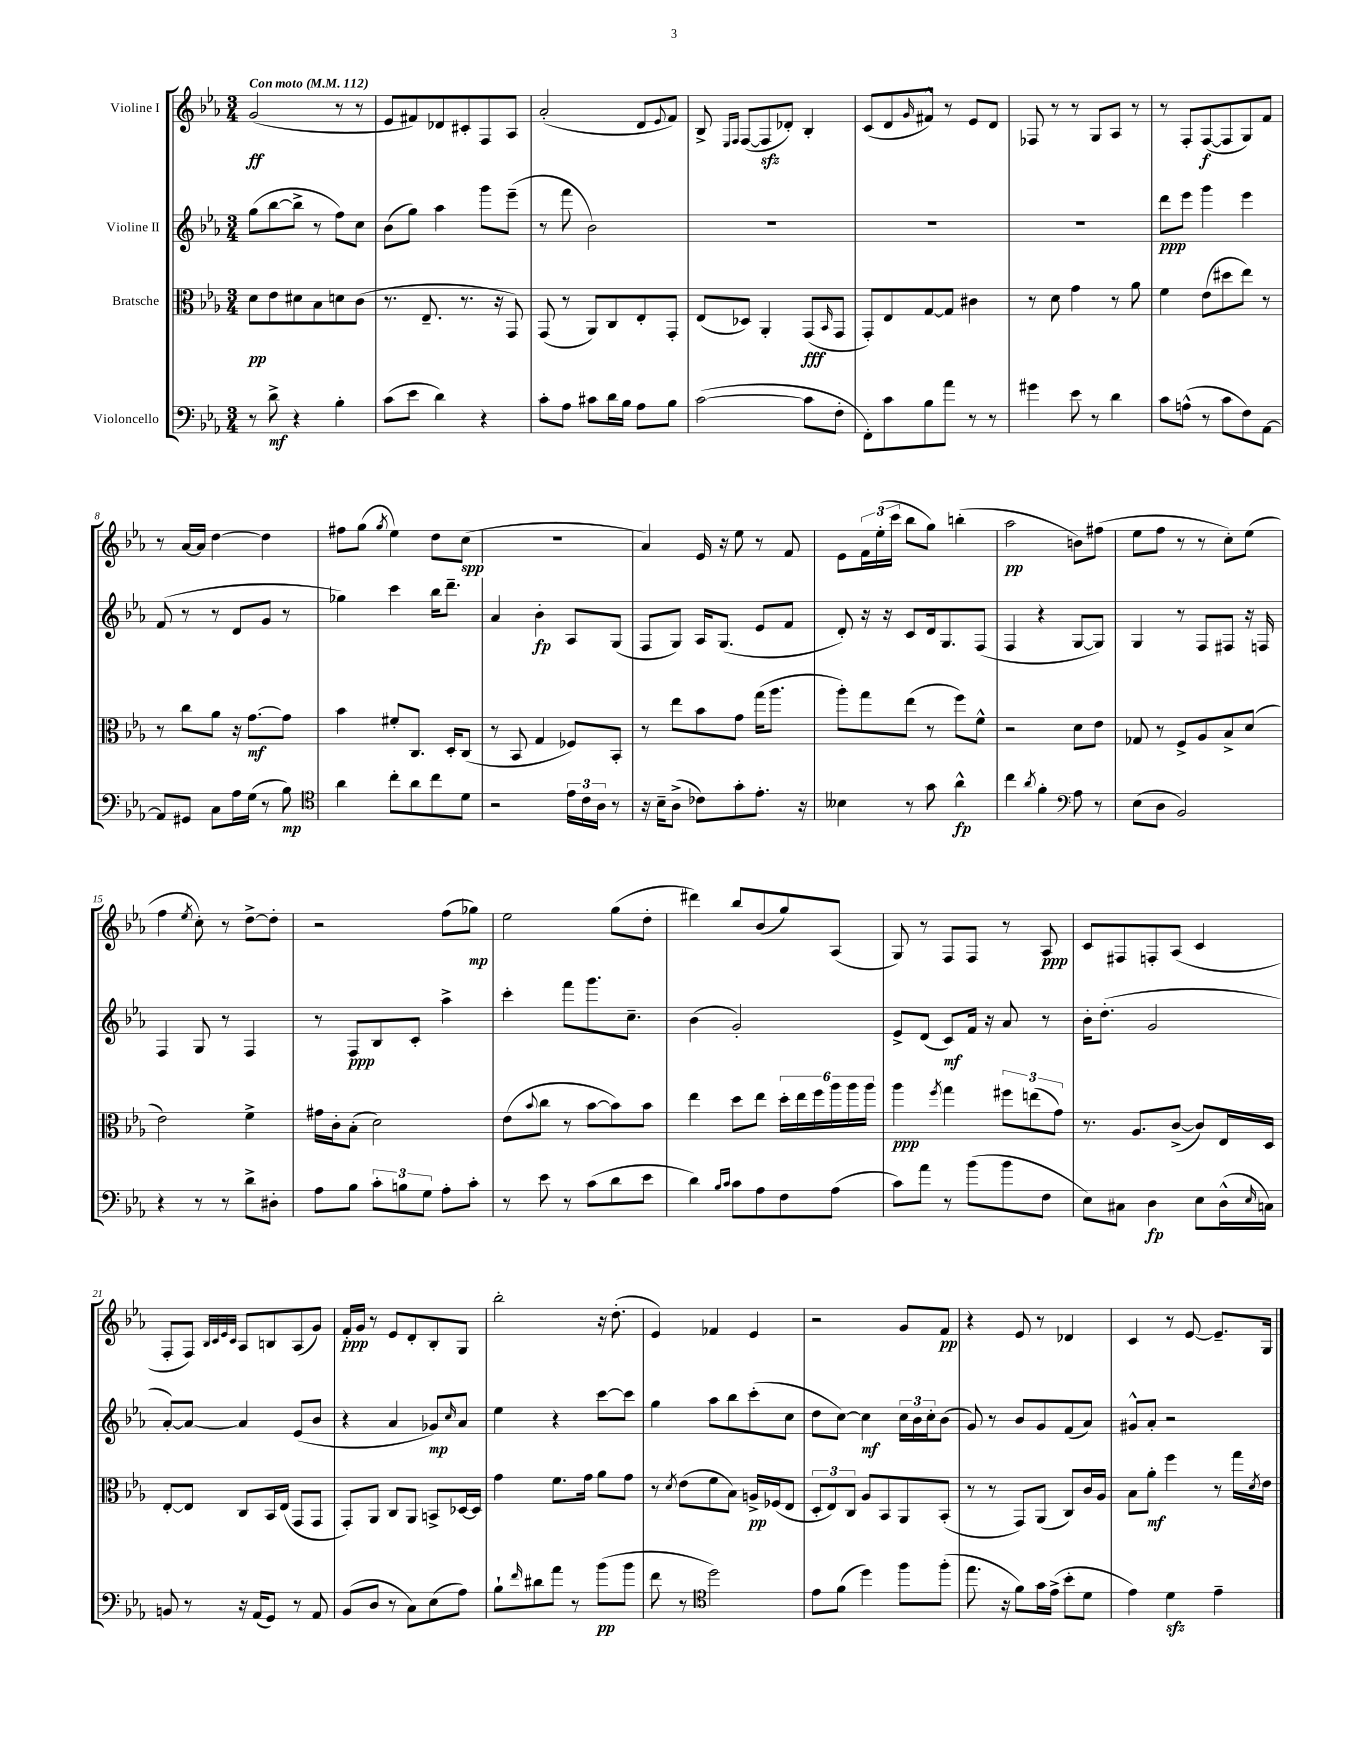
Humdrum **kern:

**kern	**dynam	**kern	**dynam	**kern	**dynam	**kern	**dynam
*part4	*part4	*part3	*part3	*part2	*part2	*part1	*part1
*staff4	*staff4	*staff3	*staff3	*staff2	*staff2	*staff1	*staff1
*I"Violoncello	*	*I"Bratsche	*	*I"Violine II	*	*I"Violine I	*
*clefF4	*	*clefC3	*	*clefG2	*	*clefG2	*
*k[b-e-a-]	*	*k[b-e-a-]	*	*k[b-e-a-]	*	*k[b-e-a-]	*
*M3/4	*	*M3/4	*	*M3/4	*	*M3/4	*
*MM112	*	*MM112	*	*MM112	*	*MM112	*
=1	=1	=1	=1	=1	=1	=1	=1
!	!	!	!	!	!	!LO:TX:a:B:t=Con moto	!
8r	.	8d\L	pp	(8gg\L	.	(2g/	ff
8d^\	mf	8e-\	.	[8bb-\	.	.	.
4r	.	8d#X\	.	8bb-^\J]	.	.	.
.	.	8B-\	.	8r	.	.	.
4B-'\	.	8dn\	.	8ff\L)	.	8r	.
.	.	(8c\J	.	8cc\J	.	8r	.
=2	=2	=2	=2	=2	=2	=2	=2
(8c\L	.	8.r	.	(8b-\L	.	8e-/L	.
8e-\J	.	.	.	8gg\J)	.	8f#X/)	.
.	.	8.E-~/	.	.	.	.	.
4d\)	.	.	.	4aa-\	.	8d-X/	.
.	.	8.r	.	.	.	8c#X'/	.
4r	.	.	.	8ggg\L	.	8F/	.
.	.	16r	.	.	.	.	.
.	.	8GG/)	.	(8eee-~\J	.	8A-/J	.
=3	=3	=3	=3	=3	=3	=3	=3
8c'\L	.	(8GG/	.	8r	.	(2a-'/	.
8A-\J	.	8r	.	8fff\	.	.	.
8c#X\L	.	8AA-/L)	.	2b-\)	.	.	.
16d\L	.	8C/	.	.	.	.	.
16B-\JJ	.	.	.	.	.	.	.
8A-\L	.	8E-'/	.	.	.	8d/L	.
.	.	.	.	.	.	8qqe-/	.
8B-\J	.	8GG'/J	.	.	.	8f/J)	.
=4	=4	=4	=4	=4	=4	=4	=4
([2c\	.	(8E-/L	.	2.r	.	8B-^/	.
.	.	.	.	.	.	16qqE-/LL	.
.	.	.	.	.	.	16qqF/JJ	.
.	.	8D-X/J)	.	.	.	([8F/L	.
.	.	4AA-'/	.	.	.	8Fzz/]	.
.	.	.	.	.	.	8d-X'/J)	.
8c\L]	.	(8GG/L	fff	.	.	4B-'/	.
.	.	16qqBB-/	.	.	.	.	.
8F'\J	.	8GG/J	.	.	.	.	.
=5	=5	=5	=5	=5	=5	=5	=5
8FF'\L)	.	8GG'/L)	.	2.r	.	(8c/L	.
8c\	.	8E-/	.	.	.	8d/	.
.	.	.	.	.	.	16qqg/	.
8B-\	.	[8G/	.	.	.	8f#X^^/J)	.
8a-\J	.	8G/J]	.	.	.	8r	.
8r	.	4c#X\	.	.	.	8e-/L	.
8r	.	.	.	.	.	8d/J	.
=6	=6	=6	=6	=6	=6	=6	=6
4g#X\	.	8r	.	2.r	.	8F-X/	.
.	.	8d\	.	.	.	8r	.
8e-\	.	4g\	.	.	.	8r	.
8r	.	.	.	.	.	8G/L	.
4d\	.	8r	.	.	.	8A-/J	.
.	.	8a-\	.	.	.	8r	.
=7	=7	=7	=7	=7	=7	=7	=7
8c\L	.	4f\	.	8ddd\L	ppp	8r	.
(8An^^\J	.	.	.	8eee-\J	.	8F'/L	.
8r	.	(8e-\L	.	4ggg\	.	([8F/	f
8c\L	.	8dd#X\	.	.	.	8F/]	.
8F\)	.	8ee-\J)	.	4eee-\	.	8G/)	.
[8AA-\J	.	8r	.	.	.	8f/J	.
!!LO:LB:g=z
=8	=8	=8	=8	=8	=8	=8	=8
8AA-/L]	.	8r	.	(8f/	.	8r	.
8GG#X/J	.	8cc\L	.	8r	.	[16a-/LL	.
.	.	.	.	.	.	16a-/JJ]	.
8C\L	.	8a-\J	.	8r	.	[4dd\	.
16A-\L	.	16r	.	8d/L	.	.	.
(16G\JJ	.	[8.g\L	mf	.	.	.	.
8r	.	.	.	8g/J	.	4dd\]	.
8B-\)	mp	8g\J]	.	8r	.	.	.
=9	=9	=9	=9	=9	=9	=9	=9
*clefC4	*	*	*	*	*	*	*
4a-\	.	4b-\	.	4gg-X\)	.	8ff#X\L	.
.	.	.	.	.	.	(8gg\J	.
.	.	.	.	.	.	8qgg/	.
8cc'\L	.	8f#X'/L	.	4ccc\	.	4ee-\)	.
8a-\	.	8.C/J	.	.	.	.	.
8cc\	.	.	.	16bb-\KL	.	8dd\L	.
.	.	16D'/KL	.	8.ddd~\J	.	.	.
8d\J	.	(8C/J	.	.	.	(8cc\J	spp
=10	=10	=10	=10	=10	=10	=10	=10
2r	.	8r	.	4a-/	.	2.r	.
.	.	8BB-/	.	.	.	.	.
.	.	4G/	.	4b-'\	fp	.	.
24e-\LL	.	8F-X/L)	.	8A-/L	.	.	.
24c\	.	.	.	.	.	.	.
24A-\JJ	.	.	.	.	.	.	.
8r	.	8BB-'/J	.	(8G/J	.	.	.
=11	=11	=11	=11	=11	=11	=11	=11
16r	.	8r	.	8F/L	.	4a-/)	.
16B-~\KL	.	.	.	.	.	.	.
(8A-^\J	.	8ee-\L	.	8G/J)	.	.	.
8c-X\L)	.	8b-\	.	16A-/KL	.	16e-/	.
.	.	.	.	(8.G/J	.	16r	.
8g'\	.	8g\J	.	.	.	8ee-\	.
8.e-'\J	.	(16gg\KL	.	8e-/L	.	8r	.
.	.	8.aa-\J	.	.	.	.	.
.	.	.	.	8f/J	.	8f/	.
16r	.	.	.	.	.	.	.
=12	=12	=12	=12	=12	=12	=12	=12
4B--X\	.	8aa-'\L)	.	8d'/)	.	8e-\L	.
.	.	8gg\	.	16r	.	24f\L	.
.	.	.	.	.	.	(24ee-'\	.
.	.	.	.	16r	.	.	.
.	.	.	.	.	.	24ccc\JJ	.
8r	.	(8ee-\J	.	8c/L	.	8bb-\L	.
8g\	.	8r	.	16d/k	.	8gg\J)	.
.	.	.	.	8.G/	.	.	.
4a-^^\	fp	8ff\L)	.	.	.	(4bbn'\	.
.	.	8f^^\J	.	(8F/J	.	.	.
=13	=13	=13	=13	=13	=13	=13	=13
4cc\	.	2r	.	4F/	.	2aa-\	pp
8qa-/	.	.	.	.	.	.	.
4f'\	.	.	.	4r	.	.	.
*clefF4	*	*	*	*	*	*	*
8A-\	.	8d\L	.	[8G/L	.	8bn\L)	.
8r	.	8e-\J	.	8G/J])	.	(8ff#X\J	.
=14	=14	=14	=14	=14	=14	=14	=14
(8E-\L	.	8G-X/	.	4G/	.	8ee-\L	.
8D\J	.	8r	.	.	.	8ff\J	.
2BB-/)	.	8F^/L	.	8r	.	8r	.
.	.	8A-/	.	8F/L	.	8r	.
.	.	8B-^/	.	8F#X/J	.	8cc'\L)	.
.	.	(8d/J	.	16r	.	(8ee-\J	.
.	.	.	.	16Fn/	.	.	.
!!LO:LB:g=z
=15	=15	=15	=15	=15	=15	=15	=15
4r	.	2e-\)	.	4F/	.	4ff\	.
.	.	.	.	.	.	8qee-/	.
8r	.	.	.	8G/	.	8cc'\)	.
8r	.	.	.	8r	.	8r	.
8d^\L	.	4f^\	.	4F/	.	[8dd^\L	.
8D#X'\J	.	.	.	.	.	8dd'\J]	.
=16	=16	=16	=16	=16	=16	=16	=16
8A-\L	.	16g#X\LL	.	8r	.	2r	.
.	.	16c'\J	.	.	.	.	.
8B-\J	.	(8B-'\J	.	8F/L	ppp	.	.
12c'\L	.	2d\)	.	8B-/	.	.	.
12Bn\	.	.	.	.	.	.	.
.	.	.	.	8c'/J	.	.	.
12G\J	.	.	.	.	.	.	.
8A-'\L	.	.	.	4aa-^\	.	(8ff\L	.
8c'\J	.	.	.	.	.	8gg-X\J)	mp
=17	=17	=17	=17	=17	=17	=17	=17
8r	.	(8e-\L	.	4ccc'\	.	2ee-\	.
.	.	8qqb-/	.	.	.	.	.
8e-\	.	8cc\J	.	.	.	.	.
8r	.	8r	.	8fff\L	.	.	.
(8c\L	.	[8b-\L	.	8.ggg\	.	.	.
8d\	.	8b-\])	.	.	.	(8gg\L	.
.	.	.	.	8.cc~\J	.	.	.
8e-\J	.	8b-\J	.	.	.	8dd'\J	.
=18	=18	=18	=18	=18	=18	=18	=18
4d\)	.	4ee-\	.	(4b-\	.	4ddd#X\)	.
16qqB-/LL	.	.	.	.	.	.	.
16qqc/JJ	.	.	.	.	.	.	.
8c\L	.	8dd\L	.	2g'/)	.	8bb-/L	.
8A-\	.	8ee-\J	.	.	.	(8b-/	.
8F\	.	24dd'\LL	.	.	.	8gg/)	.
.	.	24ee-\	.	.	.	.	.
.	.	24ff\	.	.	.	.	.
(8A-\J	.	24aa-\	.	.	.	(8A-/J	.
.	.	24aa-\	.	.	.	.	.
.	.	24aa-\JJ	.	.	.	.	.
=19	=19	=19	=19	=19	=19	=19	=19
8c\L)	.	4aa-\	ppp	8e-^/L	.	8G/)	.
8a-\J	.	.	.	(8d/J	.	8r	.
.	.	8qff/	.	.	.	.	.
8r	.	4gg\	.	8c/L)	mf	8F/L	.
(8b-\L	.	.	.	16f/Jk	.	8F/J	.
.	.	.	.	16r	.	.	.
8b-\	.	12ff#X\L	.	8a-/	.	8r	.
.	.	(12een\	.	.	.	.	.
8F\J	.	.	.	8r	.	8A-/	ppp
.	.	12g\J)	.	.	.	.	.
=20	=20	=20	=20	=20	=20	=20	=20
8E-\L)	.	8.r	.	16b-'\KL	.	8c/L	.
.	.	.	.	(8.dd'\J	.	.	.
8C#X\J	.	.	.	.	.	8F#X/	.
.	.	8.A-/L	.	.	.	.	.
4D\	fp	.	.	2g/	.	8Fn'/	.
.	.	([8c^/J	.	.	.	(8A-/J	.
8E-\L	.	8c/L])	.	.	.	4c/	.
(16D^^\L	.	16E-/L	.	.	.	.	.
16qqE-/	.	.	.	.	.	.	.
16Cn\JJ)	.	16D/JJ	.	.	.	.	.
!!LO:LB:g=z
=21	=21	=21	=21	=21	=21	=21	=21
8BBn/	.	[8E-'/L	.	[8a-'/L)	.	8F'/L	.
8r	.	8E-/J]	.	8a-/J_	.	8F/J)	.
.	.	.	.	.	.	32qqB-/LLL	.
.	.	.	.	.	.	32qqc/	.
.	.	.	.	.	.	32qqe-/	.
.	.	.	.	.	.	32qqc/JJJ	.
16r	.	8C/L	.	4a-/]	.	8A-/L	.
(16AA-/KL	.	.	.	.	.	.	.
8GG/J)	.	16BB-/L	.	.	.	8Bn/	.
.	.	(16E-/JJ	.	.	.	.	.
8r	.	8GG/L	.	(8e-/L	.	(8A-/	.
8AA-/	.	8GG/J	.	8b-/J	.	8g/J)	.
=22	=22	=22	=22	=22	=22	=22	=22
(8BB-/L	.	8GG'/L)	.	4r	.	16f'/LL	ppp
.	.	.	.	.	.	16g/JJ	.
8D/J	.	8AA-/J	.	.	.	8r	.
8r	.	8C/L	.	4a-/	.	8e-/L	.
8C\L)	.	8AA-/J	.	.	.	8d'/	.
(8E-\	.	8BBn^/L	.	8g-X/L)	mp	8B-'/	.
.	.	.	.	16qqcc/	.	.	.
8A-\J)	.	[16D-X/L	.	8a-/J	.	8G/J	.
.	.	16D-/JJ]	.	.	.	.	.
=23	=23	=23	=23	=23	=23	=23	=23
8B-`\L	.	4g\	.	4ee-\	.	2bb-'\	.
16qqf/	.	.	.	.	.	.	.
8d#X\	.	.	.	.	.	.	.
8a-\J	.	8.f\L	.	4r	.	.	.
8r	.	.	.	.	.	.	.
.	.	16g\Jk	.	.	.	.	.
(8b-\L	pp	8a-\L	.	[8ccc\L	.	16r	.
.	.	.	.	.	.	(8.dd'\	.
8b-\J	.	8g\J	.	8ccc\J]	.	.	.
=24	=24	=24	=24	=24	=24	=24	=24
8f\	.	8r	.	4gg\	.	4e-/)	.
.	.	8qd/	.	.	.	.	.
8r	.	(8e-\L	.	.	.	.	.
*clefC4	*	*	*	*	*	*	*
2dd\)	.	8f\	.	8aa-\L	.	4f-X/	.
.	.	8B-\J)	.	8bb-\	.	.	.
.	.	16An^/LL	pp	(8ccc'\	.	4e-/	.
.	.	(16F-X/J	.	.	.	.	.
.	.	8E-/J	.	8cc\J	.	.	.
=25	=25	=25	=25	=25	=25	=25	=25
8e-\L	.	12D'/L	.	8dd\L	.	2r	.
.	.	12E-/)	.	.	.	.	.
(8f\J	.	.	.	[8cc\J)	.	.	.
.	.	12C/J	.	.	.	.	.
4dd\)	.	8A-/L	.	4cc\]	mf	.	.
.	.	8BB-/	.	.	.	.	.
8ff\L	.	8AA-/	.	24cc\LL	.	8g/L	.
.	.	.	.	24b-\	.	.	.
.	.	.	.	24cc'\J	.	.	.
(8ff'\J	.	(8BB-'/J	.	(8b-\J	.	8f/J	pp
=26	=26	=26	=26	=26	=26	=26	=26
8.ee-\	.	8r	.	8g/)	.	4r	.
.	.	8r	.	8r	.	.	.
16r	.	.	.	.	.	.	.
8f\L)	.	8GG/L)	.	8b-/L	.	8e-/	.
16g\L	.	(8AA-/J	.	8g/	.	8r	.
(16e-^\JJ	.	.	.	.	.	.	.
8b-'\L	.	8C/L)	.	(8f/	.	4d-X/	.
8d\J	.	16c/L	.	8a-/J)	.	.	.
.	.	16A-/JJ	.	.	.	.	.
=27	=27	=27	=27	=27	=27	=27	=27
4e-\)	.	8B-\L	.	8g#X^^/L	.	4c/	.
.	.	8a-'\J	mf	8a-'/J	.	.	.
4dzz\	.	4ff\	.	2r	.	8r	.
.	.	.	.	.	.	[8e-/	.
4e-~\	.	8r	.	.	.	8.e-~/L]	.
.	.	16gg\LL	.	.	.	.	.
.	.	8qd/	.	.	.	.	.
.	.	16e-\JJ	.	.	.	16G/Jk	.
==	==	==	==	==	==	==	==
*-	*-	*-	*-	*-	*-	*-	*-
